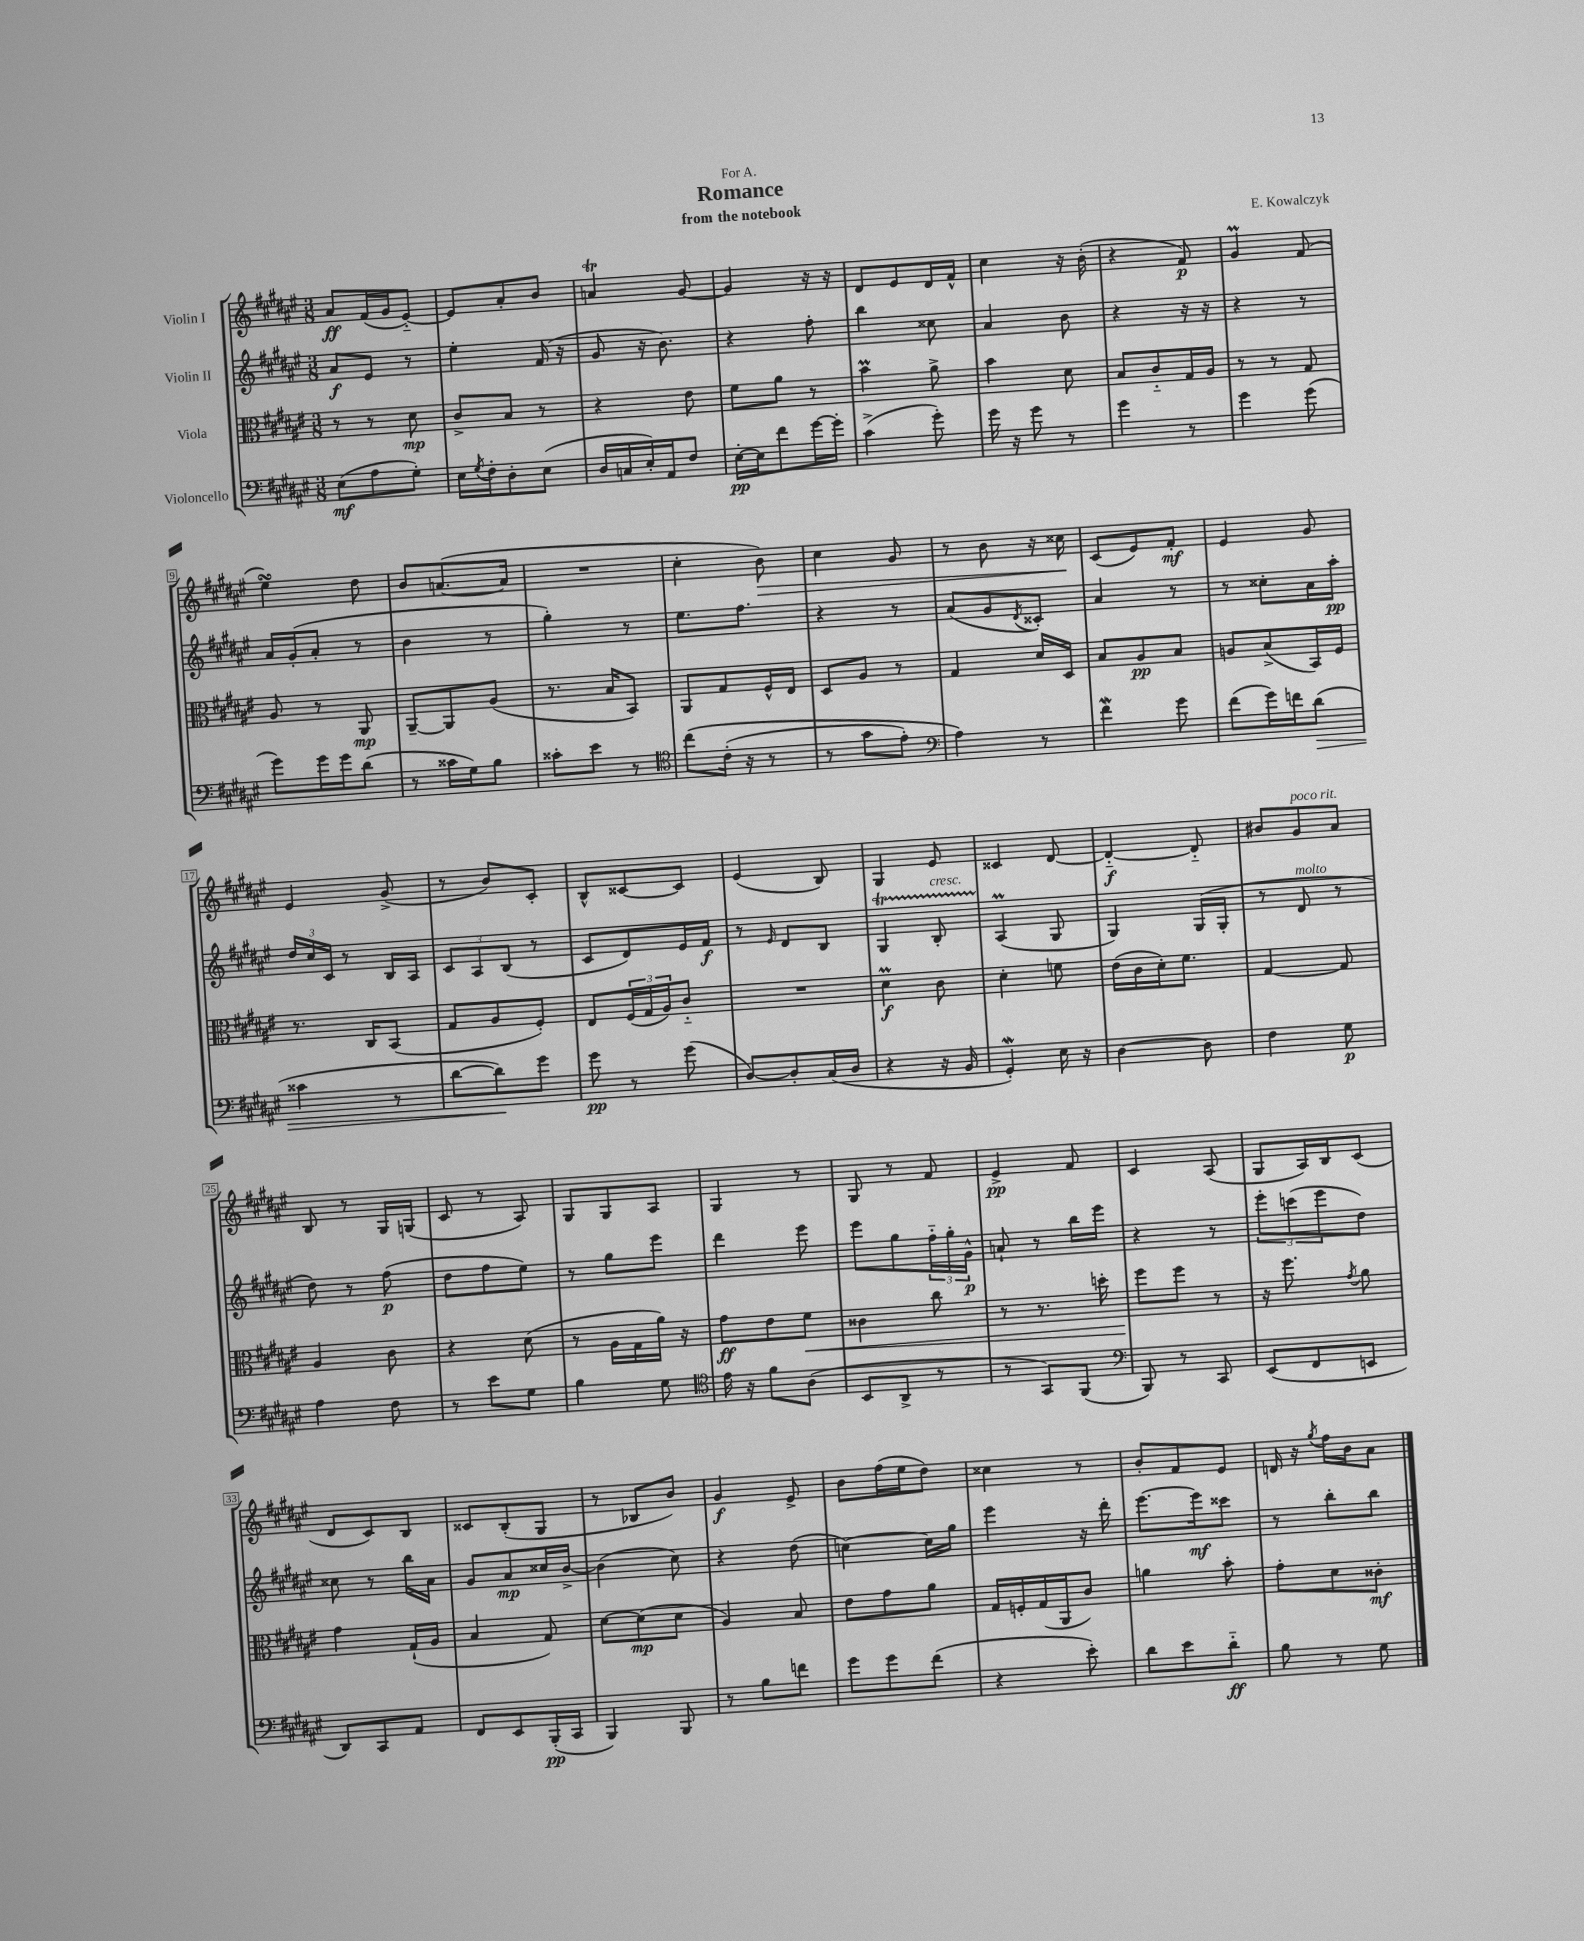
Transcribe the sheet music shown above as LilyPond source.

\header { title = "Romance" composer = "E. Kowalczyk" subtitle = "from the notebook" dedication = "For A." }
<<
\new StaffGroup <<
\new Staff = "s0" \with { instrumentName = "Violin I" } {
    \clef treble \key fis \major \numericTimeSignature \time 3/8
    ais'8\ff fis'16( gis'16 eis'8~-_) |
    eis'8 ais'8-. b'8 |
    a'4\trill gis'8~ |
    gis'4 r16 r16 |
    dis'8 eis'8 dis'16 fis'16-^ |
    cis''4 r16 b'16-.( |
    r4 fis'8\p) |
    gis'4\prall fis'8( |
    eis''4\turn) dis''8 |
    b'8 a'8.~( a'16 |
    R4. |
    cis''4-. b'8\>) |
    cis''4 gis'8 |
    r8 b'8 r16 cisis''16\! |
    cis'8( eis'8) fis'8-.\mf |
    eis'4 gis'8 |
    eis'4 gis'8->( |
    r8 b'8) cis'8-. |
    b8-^ cisis'8~ cisis'8 |
    eis'4( b8) |
    gis4 eis'8 |
    cisis'4 dis'8~ |
    dis'4~-_\f dis'8-_ |
    bis'8 gis'8^\markup { \italic "poco rit." } ais'8 |
    b8 r8 gis16 g16( |
    cis'8 r8 ais8) |
    gis8 gis8 ais8 |
    gis4 r8 |
    gis8 r8 fis'8 |
    eis'4->\pp fis'8 |
    cis'4 ais8( |
    gis8 ais16) b16 cis'8( |
    dis'8 cis'8) b8 |
    cisis'8 b8-.( gis8 |
    r8 bes8 b'8) |
    gis'4\f eis'8-> |
    b'8 fis''16( eis''16 dis''8) |
    cisis''4 r8 |
    b'8-. fis'8 eis'8 |
    d'16 r16 \acciaccatura { gis''8 } fis''16 b'16 ais'8 \bar "|." |
}
\new Staff = "s1" \with { instrumentName = "Violin II" } {
    \clef treble \key fis \major \numericTimeSignature \time 3/8
    ais'8\f eis'8 r8 |
    eis''4-. fis'16( r16 |
    gis'8 r16 b'8.) |
    r4 fis''8-. |
    b''4 cisis''8 |
    ais'4 b'8 |
    r4 r16 r16 |
    r4 r8 |
    ais'16 gis'16-.( ais'8-. r8 |
    b'4 r8 |
    gis''4-.) r8 |
    eis''8. fis''8. |
    r4 r8 |
    ais'8( gis'8 \acciaccatura { dis'8 } cisis'8-.) |
    ais'4 r8 |
    r8 cisis''8-. ais'16 ais''16-.\pp |
    \tuplet 3/2 { dis''16 cis''16 cis'16 } r8 b16 ais16 |
    \tuplet 3/2 { cis'8 ais8 b8( } r8 |
    cis'8 dis'8) eis'16 fis'16\f |
    r8 \grace { eis'16 } dis'8 b8 |
    gis4\startTrillSpan b8-.^\markup { \italic "cresc." } |
    ais4\prall\stopTrillSpan( gis8 |
    gis4) gis16( gis16-. |
    r8 dis'8^\markup { \italic "molto" } r8 |
    dis''8) r8 fis''8\p( |
    dis''8 fis''8 eis''8) |
    r8 gis''8 eis'''8 |
    dis'''4 eis'''8 |
    eis'''8 gis''8 \tuplet 3/2 { fis''16-_ gis''16-. gis'16-^\p } |
    a'8-! r8 b''16 eis'''16 |
    r4 r8 |
    \tuplet 3/2 { eis'''8-. c'''8( eis'''8 } dis''8) |
    cisis''8 r8 b''16 ais'16 |
    gis'8 ais'8\mp cisis''16 b'16~-> |
    b'4( cis''8) |
    r4 dis''8( |
    c''4~) c''16 gis''16 |
    eis'''4 r16 dis'''16-. |
    eis'''8.~ eis'''16\mf cisis'''8 |
    r8 b''8-. b''8 \bar "|." |
}
\new Staff = "s2" \with { instrumentName = "Viola" } {
    \clef alto \key fis \major \numericTimeSignature \time 3/8
    r8 r8 dis'8\mp |
    cis'8-> b8 r8 |
    r4 eis'8 |
    fis'8 ais'8 r8 |
    b'4\prall ais'8-> |
    b'4 dis'8 |
    b8 cis'8-_ gis16 ais16 |
    r8 r8 gis8 |
    ais8 r8 ais,8\mp |
    ais,8~-- ais,8 ais8( |
    r8. b16 b,8) |
    ais,8 gis8 fis16-^ eis16 |
    dis8 ais8 r8 |
    gis4 dis'16 dis16 |
    b8 ais8\pp b8 |
    a8 b8->( b,16) fis16 |
    r8. cis16 b,8( |
    gis8 ais8 fis8-.) |
    eis8 \tuplet 3/2 { fis16( gis16 ais16) } cis'8-_ |
    R4. |
    dis'4\prall\f cis'8 |
    dis'4-. f'8 |
    eis'16( cis'16 dis'16-.) fis'8. |
    gis4~ gis8 |
    ais4 cis'8 |
    r4 dis'8( |
    r8 ais16 gis16 ais'16) r16 |
    gis'8\ff eis'8 fis'8\< |
    cisis'4 cis''8 |
    r8 r8. d''16-. |
    fis''8\! fis''8 r8 |
    r16 fis''8. \acciaccatura { gis'8 } ais'8 |
    gis'4 gis16-!( ais16 |
    b4 gis8) |
    dis'8~ dis'8\mp( dis'8 |
    ais4) b8 |
    eis'8 gis'8 ais'8 |
    gis16 f16-. gis16( ais,16 cis'8) |
    a'4 b'8-. |
    gis'8-. dis'8 cisis'8-.\mf \bar "|." |
}
\new Staff = "s3" \with { instrumentName = "Violoncello" } {
    \clef bass \key fis \major \numericTimeSignature \time 3/8
    eis8\mf( ais8 gis8-.) |
    eis16 \acciaccatura { gis8 } fis16-. dis8-. eis8( |
    dis16 c16 eis16-.) ais,16 fis8 |
    eis16~-.\pp eis16 fis'8 gis'16~ gis'16-. |
    cis'4->( gis'8-.) |
    gis'16 r16 gis'8 r8 |
    gis'4 r8 |
    gis'4 gis'8( |
    gis'8) gis'16 gis'16 dis'8( |
    r8 cisis'16 gis16) b8 |
    cisis'8-. eis'8 r8 |
    \clef tenor cis''8\( cis'16-.( r16 r8 |
    r8 gis'8 eis'8-.) |
    \clef bass ais4\) r8 |
    fis'4\mordent gis'8 |
    fis'8( gis'16) f'16 dis'8\>( |
    cisis'4 r8 |
    dis'8~ dis'8\!) gis'8 |
    gis'8\pp r8 gis'8( |
    dis8~) dis8-. cis16( dis16 |
    r4 r16 b,16 |
    gis,4-.\mordent) eis16 r16 |
    dis4~ dis8 |
    fis4 gis8\p |
    ais4 fis8 |
    r8 eis'8 gis8 |
    b4 gis8 |
    \clef tenor eis'16 r16 fis'8 ais8( |
    b,8 ais,8-> r8 |
    r8 gis,8) fis,8( |
    \clef bass b,,8) r8 cis,8 |
    eis,8( fis,8 e,8 |
    dis,8) cis,8 ais,8 |
    fis,8 eis,8 b,,16-.\pp( cis,16 |
    b,,4) b,,8 |
    r8 b8 f'8 |
    gis'8 gis'8 fis'8( |
    r4 eis'8-.) |
    dis'8 eis'8 dis'8-_\ff |
    b8 r8 gis8 \bar "|." |
}
>>
>>
\layout { \context { \Score \override BarNumber.stencil = #(make-stencil-boxer 0.1 0.3 ly:text-interface::print) } }
